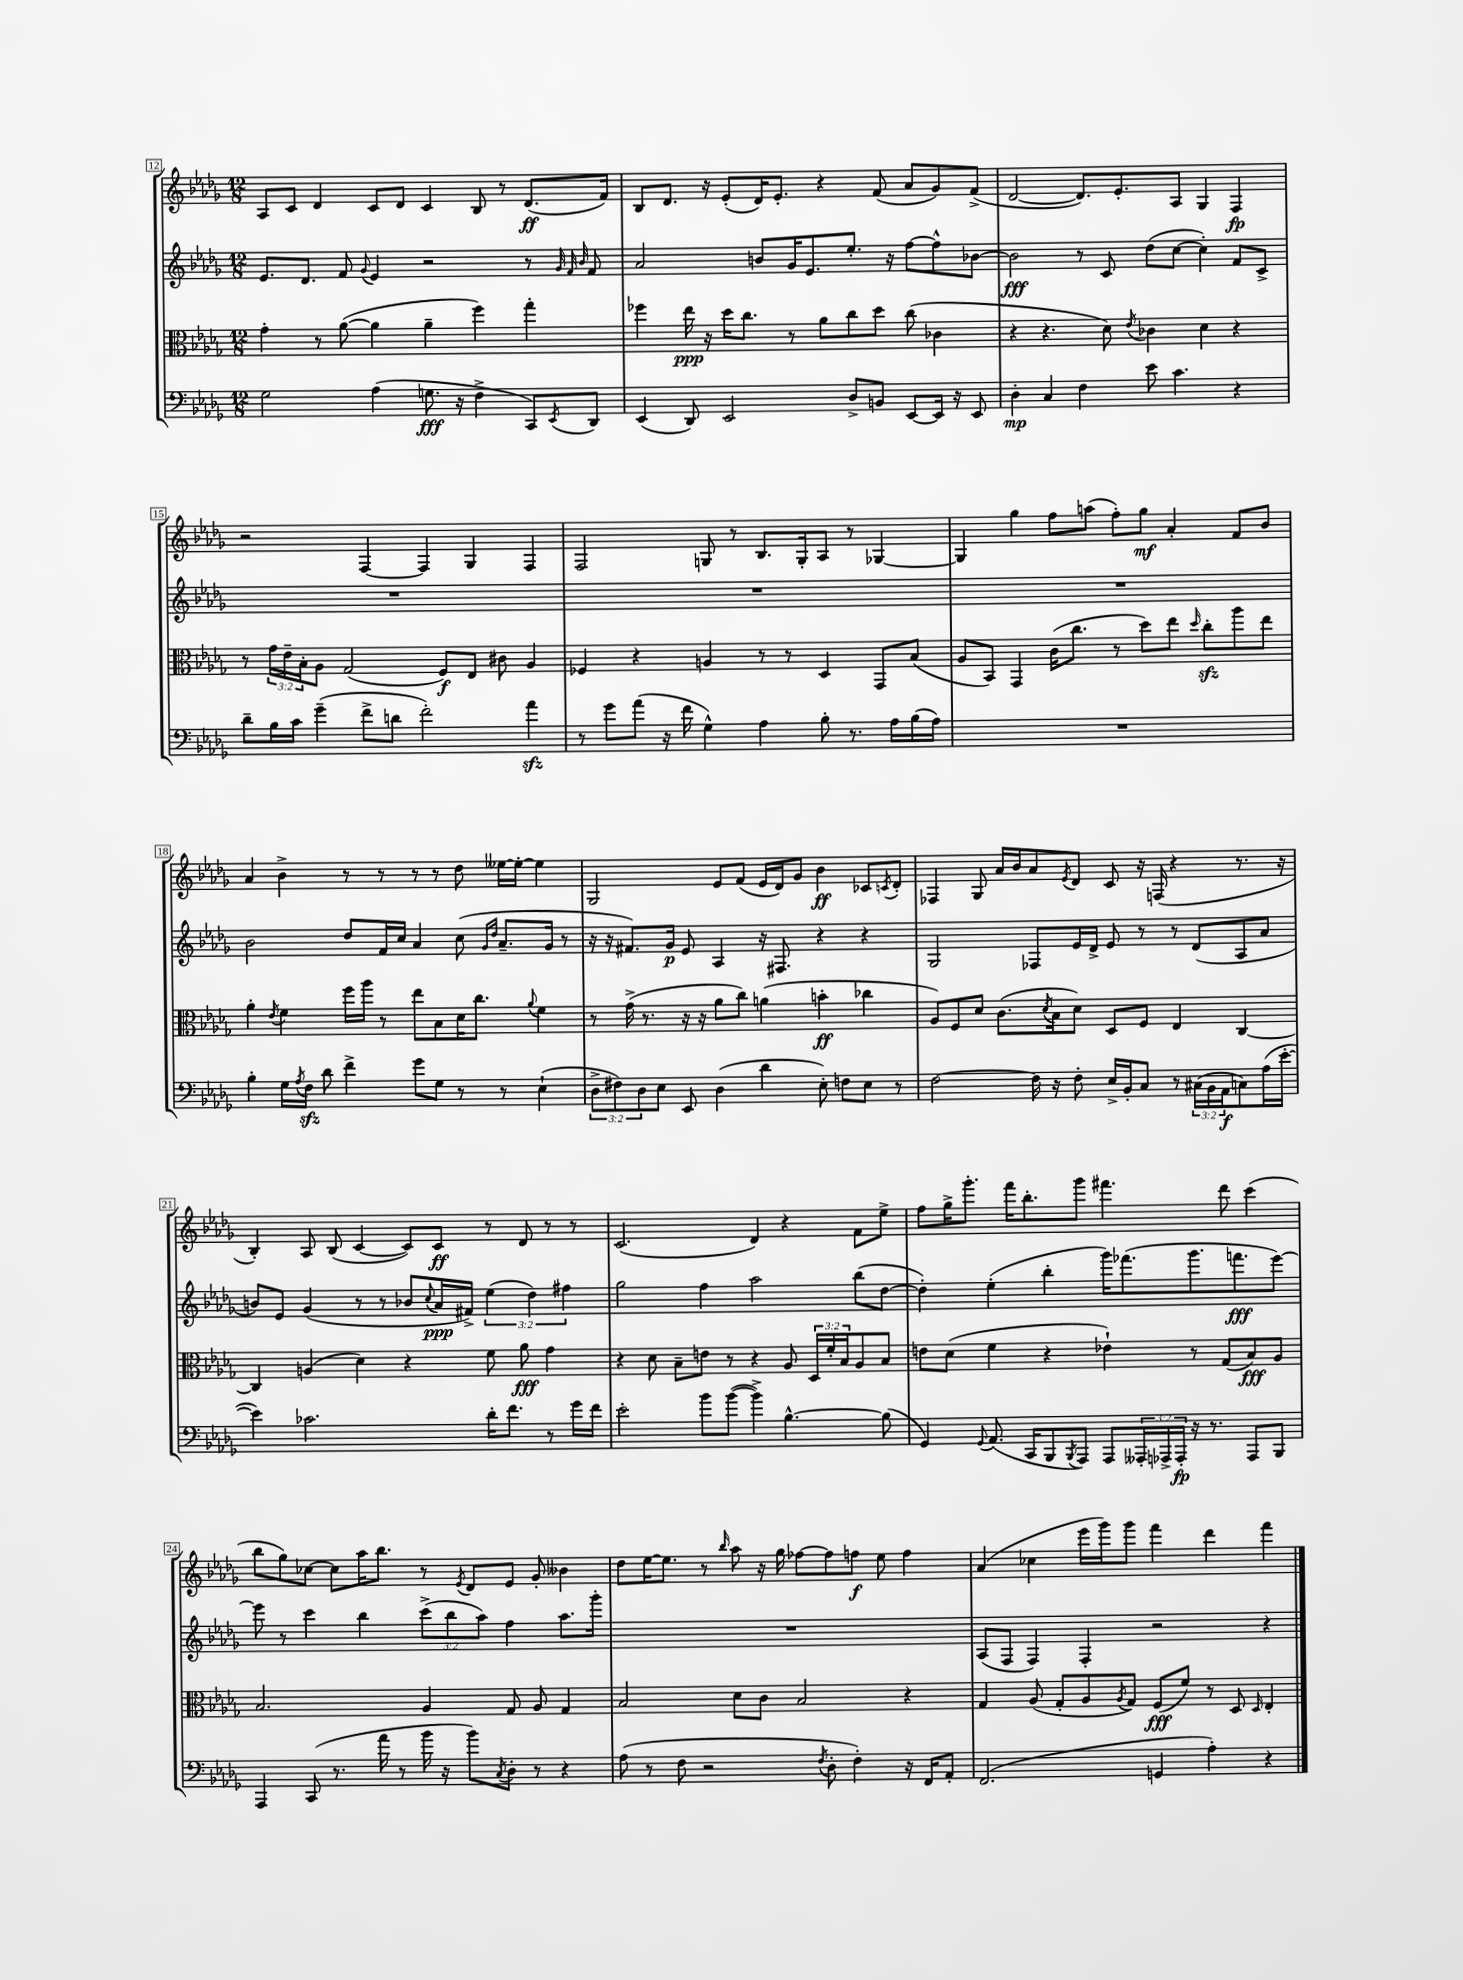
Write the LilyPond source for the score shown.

<<
\new StaffGroup <<
\new Staff = "s0" {
    \clef treble \key des \major \numericTimeSignature \time 12/8
    aes8 c'8 des'4 c'8 des'8 c'4 bes8 r8 des'8.\ff( f'16) |
    bes8 des'8. r16 ees'8-.( des'16) ees'8.-. r4 f'8( aes'8 ges'8) f'8->( |
    des'2~ des'8.) ees'8.-. aes8 ges4 f4\fp |
    r2 f4~ f4 ges4 f4 |
    f2 g8 r8 bes8. g16-. aes8 r8 ges4~ |
    ges4 ges''4 f''8 a''8( f''8-.) ges''8\mf aes'4-. f'8 bes'8 |
    aes'4 bes'4-> r8 r8 r8 r8 des''8 eeses''16~ eeses''16~-. eeses''4 |
    ges2 ees'8 f'8( ees'16 des'16) ges'8 bes'4\ff ces'8 \acciaccatura { c'8 } des'8-. |
    fes4 ges8 aes'16 bes'16 aes'8 \acciaccatura { ees'8 } des'8 c'8 r16 f16( r4 r8. r16 |
    bes4-.) aes8 bes8( c'4~ c'8) c'8\ff r8 des'8 r8 r8 |
    c'2.( des'4) r4 f'8 ees''8-> |
    f''8 ges''16-> ges'''8.-. f'''16 bes''8.-. ges'''8 fis'''4. des'''8 c'''4( |
    bes''8 ges''8) ces''8~ ces''8 aes''16 bes''8. r8 \acciaccatura { ees'8 } des'8 ees'8 ges'8-. beses'4 |
    des''8 ees''16~ ees''8. r8 \grace { bes''16 } aes''8 r16 ges''16 fes''8~ fes''8 f''8\f ees''8 f''4 |
    aes'4( ces''4 ees'''16 ges'''16) ges'''8 f'''4 des'''4 f'''4 \bar "|." |
}
\new Staff = "s1" {
    \clef treble \key des \major \numericTimeSignature \time 12/8 \override Staff.TupletNumber.text = #tuplet-number::calc-fraction-text
    ees'8. des'8. f'8 \appoggiatura { ges'8 } ees'4 r2 r8 \grace { ges'32 f'32 bes'32 } f'8 |
    aes'2 b'8 ges'16 ees'8. ees''8.-. r16 f''8~ f''8-^ bes'8~ |
    bes'2\fff r8 c'8 des''8( c''8~ c''4-.) f'8 c'8-> |
    R1. |
    R1. |
    R1. |
    bes'2 des''8 f'16 c''16 aes'4 c''8( \grace { ges'16 des''16 } aes'8.-- ges'16 r8 |
    r16 r16 fis'8.) ges'16\p ees'8 aes4 r16 fis8. r4 r4 |
    ges2 fes8 ees'16 des'16-> ees'8 r8 r8 des'8( aes8 aes'8 |
    b'8) ees'8 ges'4( r8 r8 bes'8 \appoggiatura { c''8 } aes'16\ppp fis'16->) \tuplet 3/2 { ees''4( des''4) fis''4 } |
    ges''2 f''4 aes''2 bes''8( des''8~ |
    des''4-.) ees''4-.( bes''4-. ges'''16) fes'''8.( ges'''8. f'''8.\fff ees'''8~) |
    ees'''8 r8 c'''4 bes''4 \tuplet 3/2 { c'''8->( bes''8 aes''8) } f''4 aes''8. ges'''16-. |
    R1. |
    aes8( f8 f4) f4-. r2 r4 \bar "|." |
}
\new Staff = "s2" {
    \clef alto \key des \major \numericTimeSignature \time 12/8 \override Staff.TupletNumber.text = #tuplet-number::calc-fraction-text
    ges'4-. r8 aes'8~( aes'4 aes'4-- f''4) ges''4-. |
    fes''4 ees''16\ppp r16 des''16 c''8. r8 aes'8 c''8 des''8 c''8( ces'4 |
    r4 r4. des'8) \acciaccatura { ees'8 } ces'4 des'4 r4 |
    r8 \tuplet 3/2 { ges'16 ees'16-- bes16-. } aes8 ges2( f8\f) ees8 cis'8 aes4 |
    fes4 r4 a4 r8 r8 des4 ges,8 bes8( |
    aes8 bes,8) ges,4 c'16( c''8. r8 des''8) ees''8 \grace { des''16 } c''8-.\sfz aes''8 ees''8 |
    aes'4-. \acciaccatura { ees'8 } f'4 f''16 aes''16 r8 ees''8 bes8 des'16 c''8. \appoggiatura { aes'8 } f'4 |
    r8 ges'16->( r8. r16 r16 aes'8 c''8) a'4( b'4-.\ff ces''4 |
    aes8) f8 des'8 c'8.( \acciaccatura { des'8 } bes16 des'8) des8 f8 ees4 c4~ |
    c4 a4( des'4) r4 f'8 aes'8\fff ges'4 |
    r4 des'8 bes8-- e'8 r8 r4 aes8 \tuplet 3/2 { des16 f'16-. bes16 } aes8 bes8 |
    e'8 des'8( f'4 r4 ees'4-!) r8 ges8( bes8\fff) aes8 |
    bes2. aes4 ges8 aes8 ges4 |
    bes2 des'8 c'8 bes2 r4 |
    ges4 aes8( ges8-. aes8 \acciaccatura { aes8 } ges8) f8\fff( f'8) r8 des8 \grace { des16 } ees4-. \bar "|." |
}
\new Staff = "s3" {
    \clef bass \key des \major \numericTimeSignature \time 12/8 \override Staff.TupletNumber.text = #tuplet-number::calc-fraction-text
    ges2 aes4( g8.\fff r16 f4-> c,8) \acciaccatura { ees,8 } des,8 |
    ees,4( des,8) ees,2 des8-> b,8 ees,8~ ees,16 r16 ees,8 |
    des4-.\mp c4 f4 ees'8 c'4. r4 |
    des'8-- bes16 c'16 ges'4--( f'8-> d'8 f'2-.) aes'4\sfz |
    r8 ges'8 aes'8( r16 f'16 ges4-^) aes4 bes8-. r8. aes16 bes16( aes16) |
    R1. |
    bes4-. ges16 \acciaccatura { aes8 } f16\sfz des'8 f'4-> ges'8 ges8 r8 r8 ees4-!( |
    \tuplet 3/2 { des8-> fis8) des8 } ees8 ees,8 des4( des'4 ees8-.) f8 ees8 r8 |
    f2~ f16 r16 f8-. ees16-> bes,16-. c8 r8 \tuplet 3/2 { cis16( bes,16 aes,16\f } c8) aes16( ees'16~-. |
    ees'4) ces'2. des'16-. f'8. r8 ges'16 f'16 |
    ees'2-. bes'8 bes'8~( bes'4->) bes4.~-^ bes8( |
    ges,4) \appoggiatura { ges,8 } aes,8.( c,16 bes,,8 \acciaccatura { bes,,8 } aes,,8) aes,,8 \tuplet 3/2 { aeses,,16-. aes,,16-> aes,,16-.\fp } r16 r8. aes,,8 bes,,8 |
    aes,,4 c,8( r8. aes'16 r8 bes'16 r16 bes'8) \acciaccatura { c8 } des8-. r8 r4 |
    aes8( r8 f8 r2 \acciaccatura { f8 } des8-. f4-.) r16 f,16 aes,8-. |
    f,2.( g,4 aes4-.) r4 \bar "|." |
}
>>
>>
\layout { \context { \Score currentBarNumber = #12 \override BarNumber.stencil = #(make-stencil-boxer 0.1 0.3 ly:text-interface::print) } }
